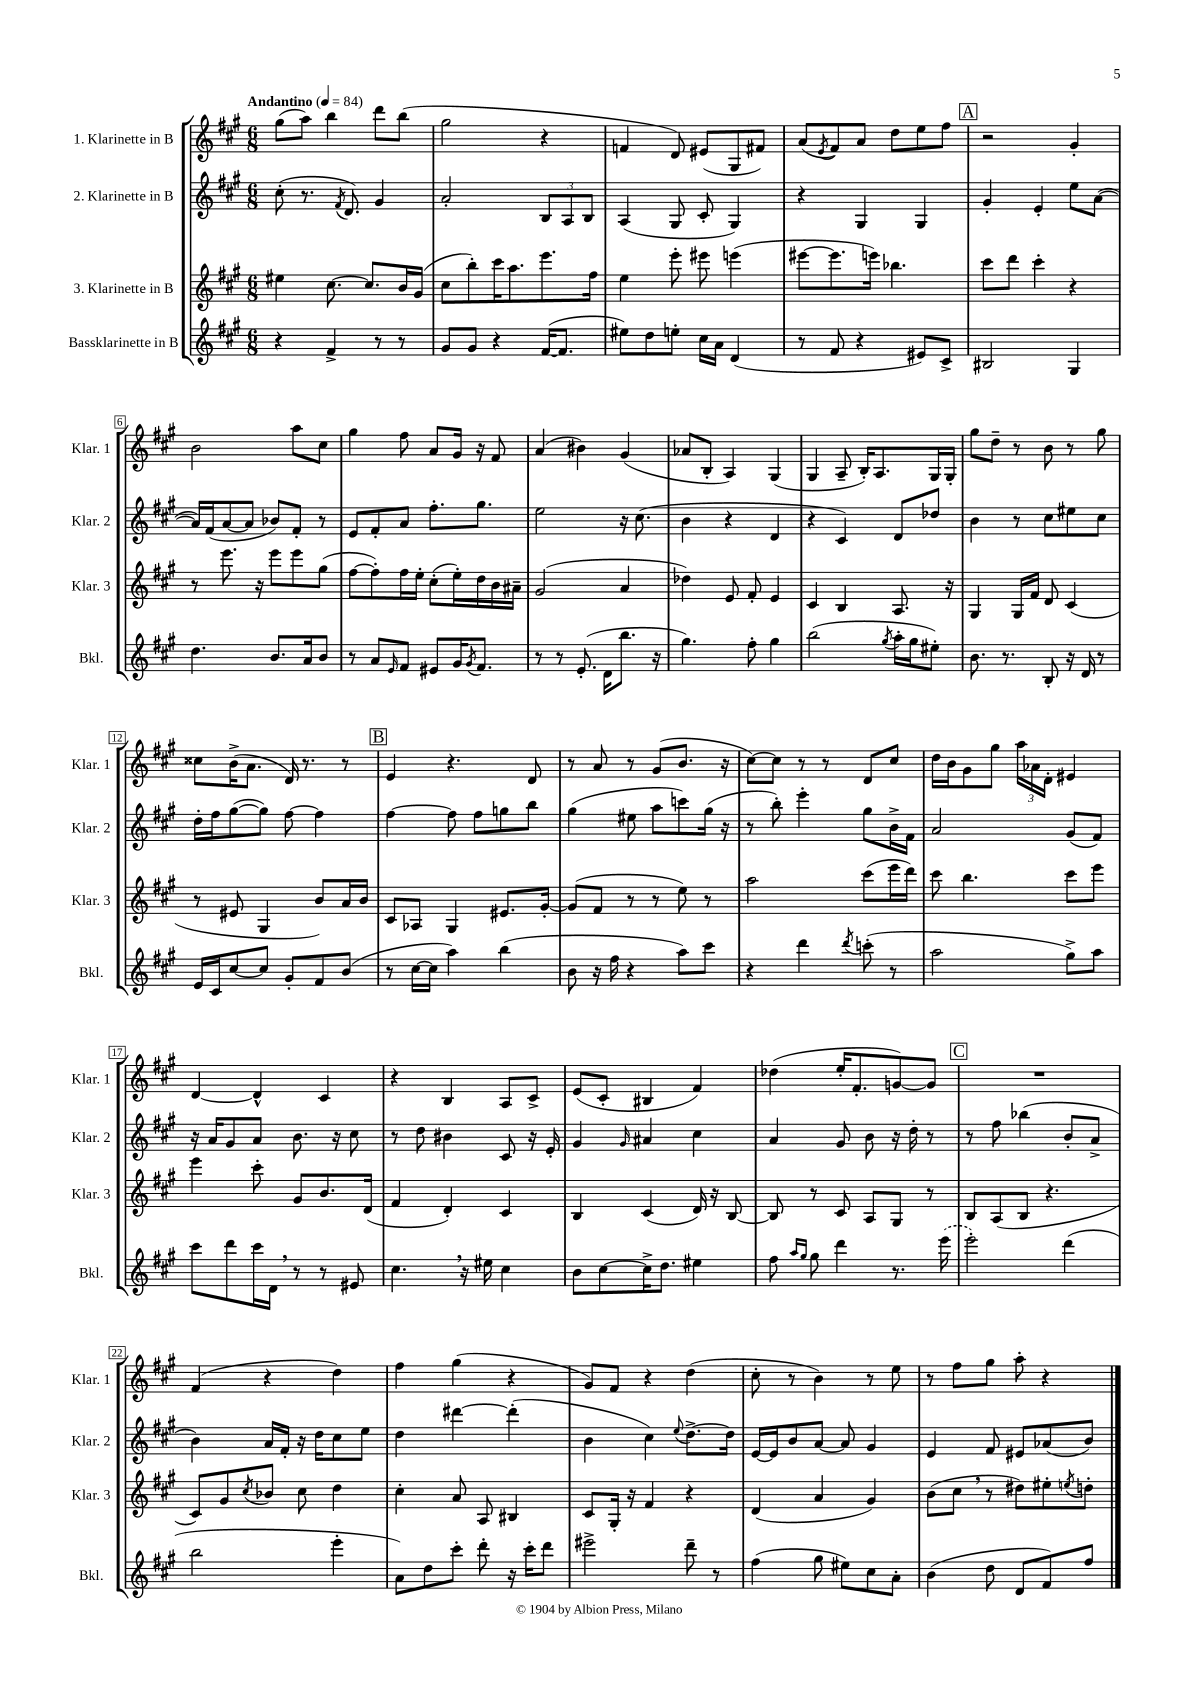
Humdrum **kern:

**kern	**kern	**kern	**kern
*staff4	*staff3	*staff2	*staff1
*clefG2	*clefG2	*clefG2	*clefG2
*k[f#c#g#]	*k[f#c#g#]	*k[f#c#g#]	*k[f#c#g#]
*M6/8	*M6/8	*M6/8	*M6/8
*MM84	*MM84	*MM84	*MM84
4r	4ee#	(8cc#'	(8gg#
.	.	8.r	8aa)
4f#^	[8.cc#	.	4bb
.	.	8qf#	.
.	.	8.d)	.
.	8.cc#]	.	.
8r	.	4g#	8ddd
8r	16b	.	(8bb
.	(16g#	.	.
=	=	=	=
8g#	8cc#	2a'	2gg#
8g#	8bb')	.	.
4r	16ccc#	.	.
.	8.aa	.	.
([16f#	8.eee	12B	4r
8.f#]	.	.	.
.	.	12A	.
.	.	12B	.
.	16ff#	.	.
=	=	=	=
8ee#)	4ee	(4A	4f
8dd	.	.	.
8ee'	8eee'	8G#	8d)
16cc#	8eee#	8c#'	(8e#
16a	.	.	.
(4d	(4eee	4G#)	8G#
.	.	.	8f#)
=	=	=	=
8r	[8eee#	4r	(8a
.	.	.	8qe
8f#	8.eee#]	.	8f#)
4r	.	4G#	8a
.	16eee)	.	.
.	4.bb-	.	8dd
8e#)	.	4G#	8ee
8c#^	.	.	8ff#
=	=	=	=
2B#	8ccc#	4g#'	2r
.	8ddd	.	.
.	4ccc#'	4e'	.
4G#	4r	8ee	4g#'
.	.	([8a	.
=	=	=	=
4.dd	8r	16a])	2b
.	.	(16f#	.
.	8.eee	[8a	.
.	.	8a]	.
.	16r	.	.
8.b	8eee	8b-)	.
.	8eee	8f#'	8aa
16a	.	.	.
8b	(8gg#	8r	8cc#
=	=	=	=
8r	[8ff#	8e	4gg#
8a	8ff#'])	8f#'	.
16qqe	.	.	.
8f#	16ff#	8a	8ff#
.	16ee'	.	.
8e#	(8cc#'	8.ff#'	8a
16g#	16ee')	.	16g#
8qg#	.	.	.
8.f#	16dd	8.gg#	16r
.	16b	.	8f#
.	16a#~	.	.
=	=	=	=
8r	(2g#	2ee	(4a
8r	.	.	.
(8.e'	.	.	4b#)
16d	.	.	.
8.bb	4a	16r	(4g#
.	.	(8.cc#	.
16r	.	.	.
=	=	=	=
4.gg#)	4dd-)	4b	8a-
.	.	.	8B'
.	8e	4r	4A)
8ff#'	8f#'	.	.
4gg#	4e	4d	(4G#
=	=	=	=
(2bb	4c#	4r	4G#
.	4B	4c#)	8A~
.	.	.	16B')
.	.	.	8.A
8qgg#	.	.	.
16aa'	8.A	8d	.
16gg#	.	.	.
8ee#')	.	8dd-	16G#
.	16r	.	16G#'
=	=	=	=
8.b	4G#	4b	8gg#
.	.	.	8dd~
8.r	.	.	.
.	16G#	8r	8r
.	16f#	.	.
8B'	8d	8cc#	8b
16r	(4c#	8ee#	8r
16d	.	.	.
8r	.	8cc#	8gg#
=	=	=	=
16e	8r	16dd'	8cc##
16c#	.	16ff#	.
[8cc#	8e#	([8gg#	(16b^
.	.	.	8.a
8cc#]	4G#	8gg#])	.
8g#'	.	[8ff#	16d)
.	.	.	8.r
8f#	8b)	4ff#]	.
(8b	16a	.	8r
.	16b	.	.
=	=	=	=
8r	8c#	[4ff#	4e
[16cc#	8A-	.	.
16cc#]	.	.	.
4aa)	4G#	8ff#]	4.r
.	.	8ff#	.
(4bb	8.e#	8gg	.
.	.	8bb	8d
.	[16g#'	.	.
=	=	=	=
8b	(8g#]	(4gg#	8r
16r	8f#	.	8a
16ff#	.	.	.
4r	8r	8ee#	8r
.	8r	8aa	(8g#
8aa)	8ee)	8ccc)	8.b
8ccc#	8r	(16gg#	.
.	.	16r	16r
=	=	=	=
4r	2aa	8r	[8cc#)
.	.	8bb')	8cc#]
4ddd	.	4eee'	8r
.	.	.	8r
8qddd	.	.	.
(8ccc'	(8ccc#	8gg#	8d
8r	16eee	16b^	8cc#
.	16ddd)	16f#	.
=	=	=	=
2aa	8ccc#	2a	16dd
.	.	.	16b
.	4.bb	.	8g#
.	.	.	8gg#
.	.	.	24aa
.	.	.	24a-
.	.	.	24d'
8gg#^)	8ccc#	(8g#	4e#
8aa	8eee	8f#)	.
=	=	=	=
8ccc#	4eee	16r	[4d
.	.	16a	.
8ddd	.	8g#	.
16ccc#	8ccc#'	8a	4d^^]
16d	.	.	.
8r	8g#	8.b	.
8r	8.b	.	4c#
.	.	16r	.
8e#	.	8cc#	.
.	(16d	.	.
=	=	=	=
4.cc#	4f#	8r	4r
.	.	8dd	.
.	4d')	4b#	4B
16r	.	.	.
16ee#	.	.	.
4cc#	4c#	8c#	8A
.	.	16r	8c#^
.	.	16e'	.
=	=	=	=
8b	4B	4g#	(8e
[8cc#	.	.	8c#'
.	.	16qqg#	.
16cc#^]	(4c#	4a#	4B#
8.dd	.	.	.
4ee#	16d)	4cc#	4f#)
.	16r	.	.
.	[8B	.	.
=	=	=	=
8ff#	8B]	4a	(4dd-
16qqaa	.	.	.
16qqgg#	.	.	.
8gg#	8r	.	.
4ddd	8c#	8g#	16ee'
.	.	.	8.f#'
.	8A	8b	.
8.r	8G#	16r	[8g)
.	.	16dd'	.
.	8r	8r	8g]
(16eee	.	.	.
=	=	=	=
2eee')	8B	8r	2.r
.	(8A	8ff#	.
.	8B	(4bb-	.
.	4.r	.	.
(4ddd	.	8b'	.
.	.	8a^	.
=	=	=	=
2bb	8c#)	4b)	(4f#
.	8g#	.	.
.	8qcc#	.	.
.	8b-	16a	4r
.	.	16f#'	.
.	8cc#	16r	.
.	.	16dd	.
4eee'	4dd	8cc#	4dd)
.	.	8ee	.
=	=	=	=
8a)	4cc#'	4dd	4ff#
8dd	.	.	.
8ccc#'	8a	[4ddd#	(4gg#
8ddd'	8A	.	.
16r	4B#	(4ddd#']	4r
16ccc#'	.	.	.
8ddd	.	.	.
=	=	=	=
2eee#^	8c#	4b	8g#)
.	16G#'	.	8f#
.	16r	.	.
.	4f#	4cc#)	4r
.	.	8qqee	.
8ddd~	4r	[8.dd^	(4dd
8r	.	.	.
.	.	16dd]	.
=	=	=	=
(4ff#	(4d	[16e	8cc#'
.	.	16e]	.
.	.	8b	8r
8gg#	4a	[8a	4b)
8ee#)	.	8a]	.
8cc#	4g#)	4g#	8r
8a'	.	.	8ee
=	=	=	=
(4b	(8b	4e	8r
.	8cc#	.	8ff#
8dd	8r	8f#	8gg#
8d	8dd#)	8e#	8aa'
8f#)	8ee#'	(8a-	4r
.	8qee	.	.
8ff#	8dd'	8b)	.
==	==	==	==
*-	*-	*-	*-
